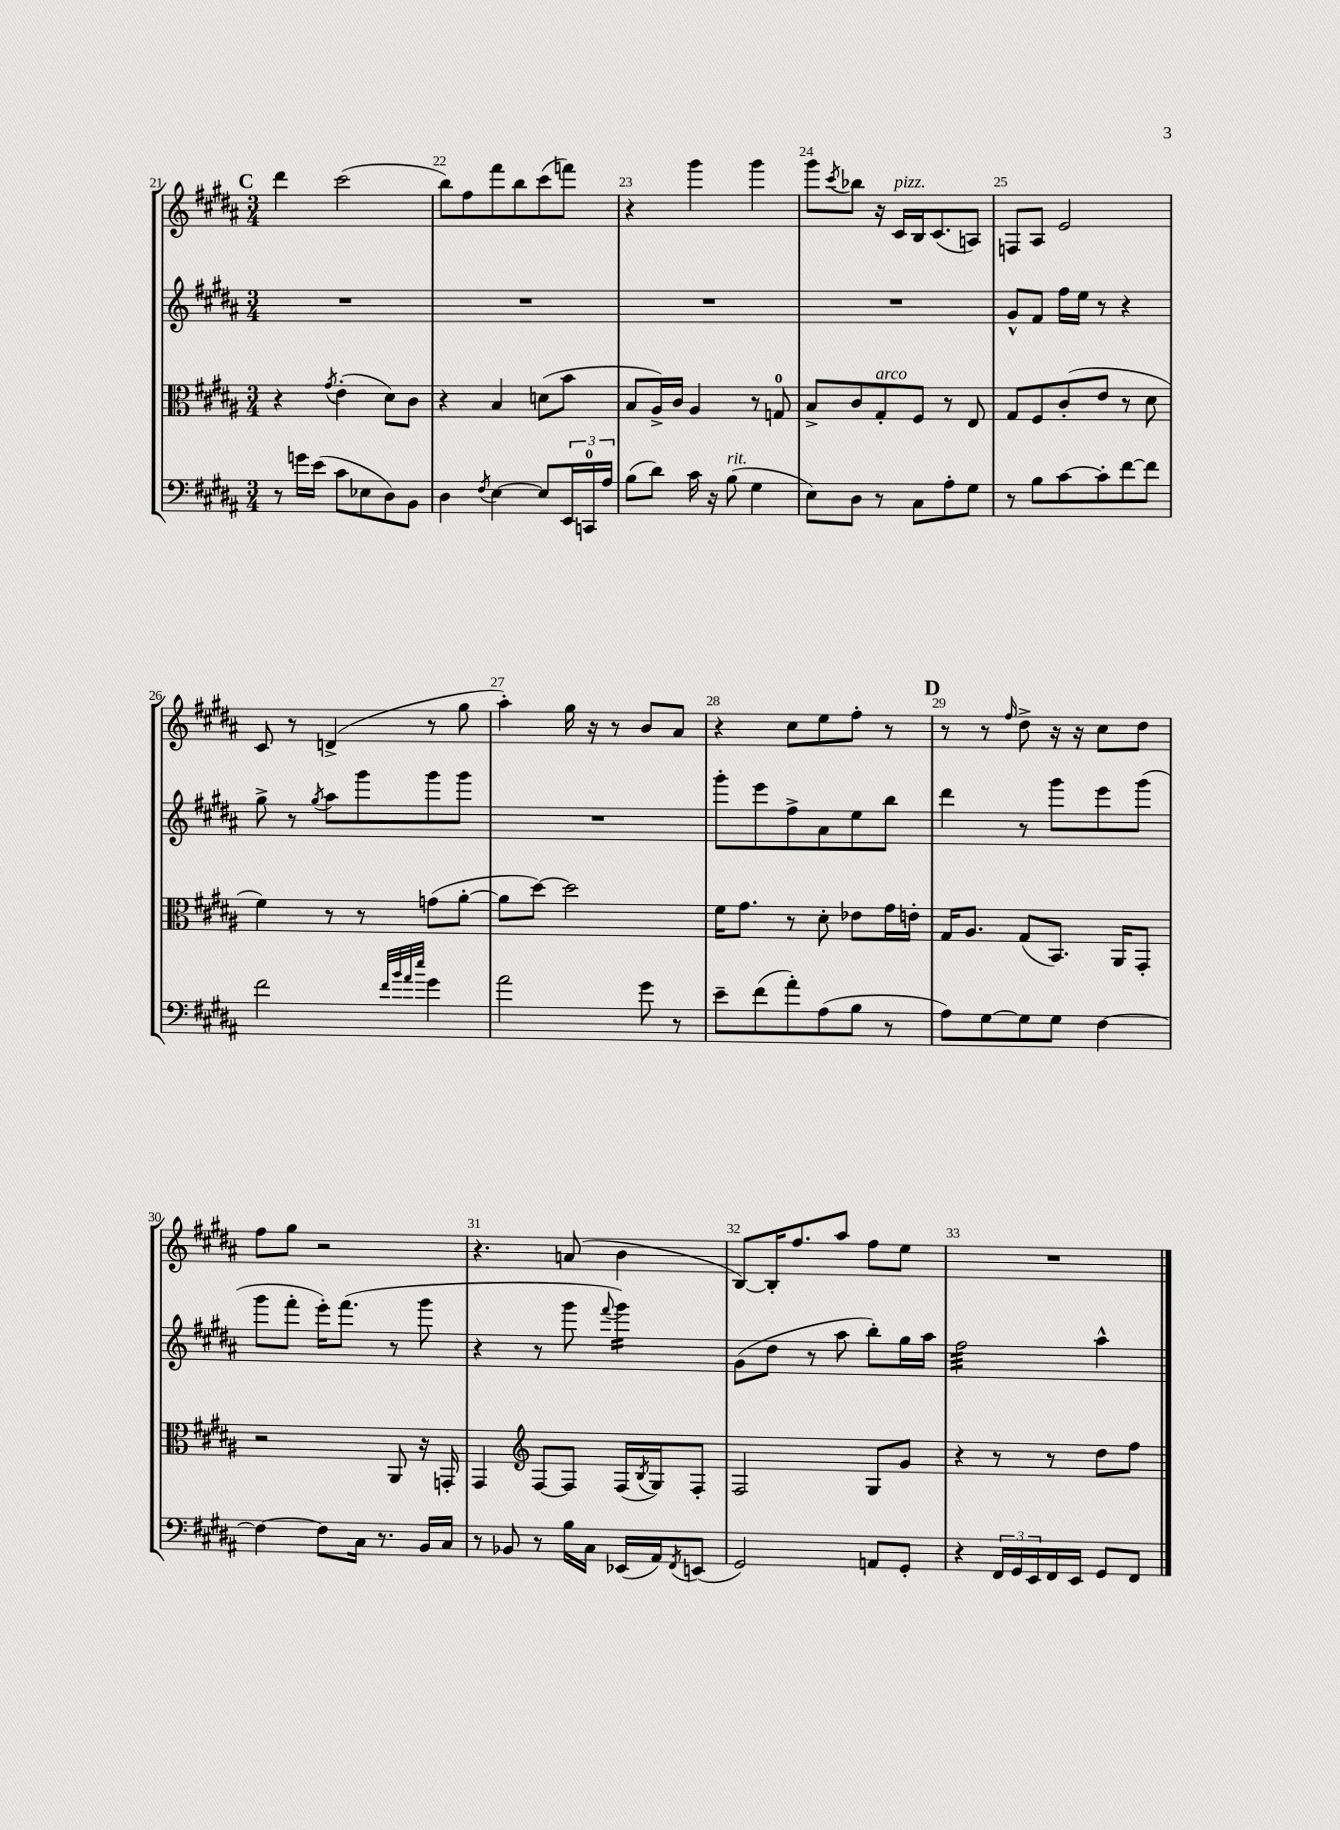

**kern	**kern	**kern	**kern
*staff4	*staff3	*staff2	*staff1
*clefF4	*clefC3	*clefG2	*clefG2
*k[f#c#g#d#a#]	*k[f#c#g#d#a#]	*k[f#c#g#d#a#]	*k[f#c#g#d#a#]
*M3/4	*M3/4	*M3/4	*M3/4
8r	4r	2.r	4ddd#
16g	.	.	.
(16e	.	.	.
.	8qg#	.	.
8c#	(4e'	.	(2ccc#
8E-	.	.	.
8D#)	8d#)	.	.
8BB	8c#	.	.
=	=	=	=
4D#	4r	2.r	8bb)
.	.	.	8ff#
8qF#	.	.	.
[4E	4B	.	8fff#
.	.	.	8bb
8E]	(8d	.	(8ccc#
24EE	8b	.	8fff)
24CC	.	.	.
24A#	.	.	.
=	=	=	=
(8B	8B	2.r	4r
8d#)	16A#^)	.	.
.	16c#	.	.
16c#	4A#	.	4ggg#
16r	.	.	.
(8B	.	.	.
4G#	8r	.	4ggg#
.	8G	.	.
=	=	=	=
8E)	8B^	2.r	8ggg#
.	.	.	8qccc#
8D#	8c#	.	8bb-
8r	8G#'	.	16r
.	.	.	16c#
8C#	8F#	.	16B
.	.	.	(8.c#
8A#'	8r	.	.
8G#	8E	.	8A)
=	=	=	=
8r	8G#	8g#^^	8F
8B	8F#	8f#	8A#
[8c#	(8c#'	16ff#	2e
.	.	16ee	.
8c#']	8e	8r	.
[8f#	8r	4r	.
8f#]	8d#	.	.
=	=	=	=
2f#	4f#)	8gg#^	8c#
.	.	8r	8r
.	.	8qgg#	.
.	8r	8aa#	(4d^
.	8r	8ggg#	.
32qqf#	.	.	.
32qqb	.	.	.
32qqa#	.	.	.
32qqee	.	.	.
4g#	(8g	8ggg#	8r
.	[8a#'	8ggg#	8gg#
=	=	=	=
2a#	8a#]	2.r	4aa#')
.	[8dd#)	.	.
.	2dd#]	.	16gg#
.	.	.	16r
.	.	.	8r
8g#	.	.	8b
8r	.	.	8a#
=	=	=	=
8e~	16f#	8ggg#'	4r
.	8.g#	.	.
(8f#	.	8eee	.
8a#')	8r	8ff#^	8cc#
(8A#	8d#'	8a#	8ee
8B	8e-	8ee	8ff#'
8r	16g#	8bb	8r
.	16e'	.	.
=	=	=	=
8A#)	16G#	4ddd#	8r
.	8.A#	.	.
[8G#	.	.	8r
.	.	.	16qqff#
8G#]	(8G#	8r	8dd#^
8G#	8.BB)	8ggg#	16r
.	.	.	16r
[4F#	.	8eee	8cc#
.	16AA#	.	.
.	8GG#'	(8ggg#	8dd#
=	=	=	=
4F#_	2r	8ggg#	8ff#
.	.	8fff#'	8gg#
8F#]	.	16eee')	2r
.	.	(8.fff#	.
16C#	.	.	.
8.r	.	.	.
.	8AA#	8r	.
16BB	16r	8ggg#	.
16C#	16GG'	.	.
=	=	=	=
8r	4GG#	4r	4.r
8BB-	.	.	.
*	*clefG2	*	*
8r	[8F#	8r	.
16B	8F#]	8ggg#	(8a
16C#	.	.	.
.	.	8qqfff#	.
(16EE-	(16F#	4ggg#)	4b
.	8qB	.	.
16AA#)	16G#)	.	.
8qFF#	.	.	.
(8EE	8F#'	.	.
=	=	=	=
2GG#)	2F#	(8g#	[8B)
.	.	8dd#	16B']
.	.	.	8.ff#
.	.	8r	.
.	.	8aa#	8aa#
8AA	8G#	8bb')	8ff#
8GG#'	8g#	16gg#	8ee
.	.	16aa#	.
=	=	=	=
4r	4r	2ff#	2.r
24FF#	8r	.	.
24GG#	.	.	.
24EE	.	.	.
16FF#	8r	.	.
16EE	.	.	.
8GG#	8dd#	4aa#^^	.
8FF#	8ff#	.	.
==	==	==	==
*-	*-	*-	*-
